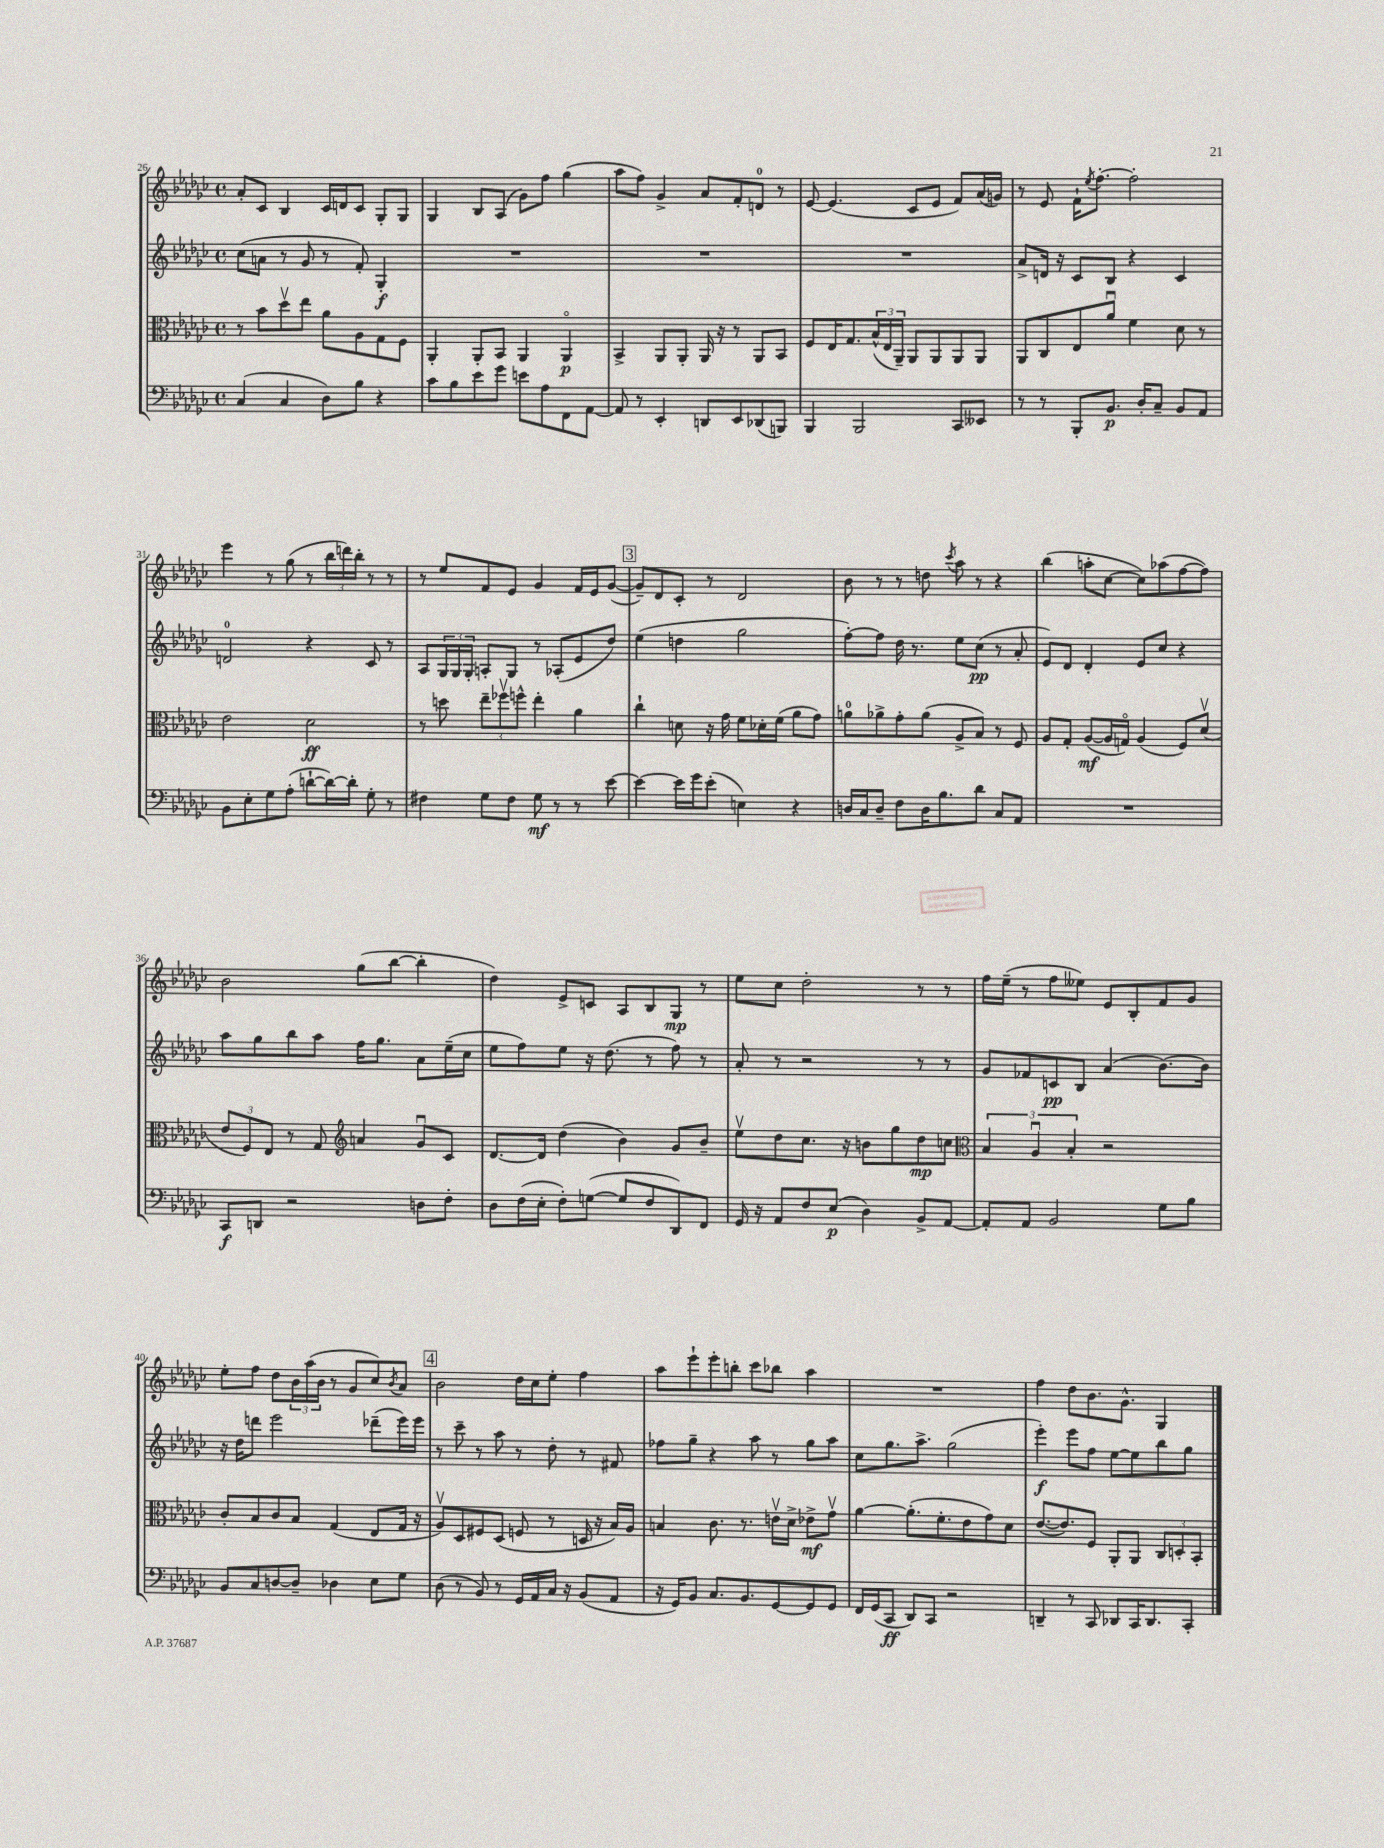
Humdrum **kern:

**kern	**kern	**kern	**kern
*staff4	*staff3	*staff2	*staff1
*clefF4	*clefC3	*clefG2	*clefG2
*k[b-e-a-d-g-c-]	*k[b-e-a-d-g-c-]	*k[b-e-a-d-g-c-]	*k[b-e-a-d-g-c-]
*M4/4	*M4/4	*M4/4	*M4/4
*met(c)	*met(c)	*met(c)	*met(c)
(4C-	8r	(8cc-	8a-'
.	8b-	8a	8c-
4C-	8dd-v	8r	4B-
.	8ee-	8g-	.
8D-)	8a-	8r	16c-
.	.	.	16d
8B-	8A-	8f')	8c-
4r	8G-	4G-'	8G-'
.	8F	.	8G-
=	=	=	=
8c-	4AA-'	1r	4G-
8B-	.	.	.
8e-	8AA-'	.	8B-
8g-	8BB-	.	(8A-
8e	4AA-	.	8g-)
8A-	.	.	8ff
8FF	4AA-o	.	(4gg-
[8AA-	.	.	.
=	=	=	=
8AA-]	4BB-^	1r	8aa-
8r	.	.	8ff)
4EE-'	8AA-	.	4g-^
.	8AA-'	.	.
8DD	16AA-	.	8a-
.	16r	.	.
8EE-	8r	.	8f'
(8DD-	8AA-	.	8d
8BBB)	8BB-	.	8r
=	=	=	=
4BBB-	8F	1r	[8e-
.	16E-	.	(4.e-]
.	8.G-	.	.
2BBB-	.	.	.
.	(24B-^^	.	.
.	24E-	.	.
.	24AA-~)	.	.
.	8AA-	.	8c-
.	8AA-	.	8e-
8CC-	8AA-	.	8f)
8EE--	8AA-	.	(16a-
.	.	.	16g)
=	=	=	=
8r	8AA-	8a-^	8r
8r	8C-	16d	8e-
.	.	16r	.
8BBB-'	8E-	8c-	16f`
.	.	.	8qee-
.	.	.	[8.ff'
8.BB-	8a-u	8B-	.
.	4f	4r	2ff']
16D-'	.	.	.
8C-~	.	.	.
8BB-	8d-	4c-	.
8AA-	8r	.	.
=	=	=	=
8BB-	2e-	2d	4eee-
8E-'	.	.	.
8G-	.	.	8r
(8A-'	.	.	(8gg-
[8d`	2d-	4r	8r
16d_)	.	.	24bb-
.	.	.	24ddd)
16d']	.	.	.
.	.	.	24bb-'
8G-'	.	8c-	8r
8r	.	8r	8r
=	=	=	=
4F#	8r	8A-	8r
.	8dd	24G-	8ee-
.	.	24G-	.
.	.	24G-'	.
8G-	12ee-~	8A'	8f
.	12ff-v	.	.
8F#	.	8G-	8e-
.	12ff^^	.	.
8G-	4ee-'	8r	4g-
8r	.	(8A-'	.
8r	4a-	8e-	16f
.	.	.	16e-
[8e-	.	8dd-)	([8g-
=	=	=	=
4e-_	4cc-`	(4ee-	8g-~])
.	.	.	8d-
16e-]	8d	4dd	8c-'
16g-	.	.	.
(8e-'	16r	.	8r
.	16g-	.	.
4E)	8f	2gg-	2d-
.	16d-'	.	.
.	(16f	.	.
4r	8a-	.	.
.	8g-)	.	.
=	=	=	=
16D	8a	[8ff')	8b-
16C-	.	.	.
8D~	8a-^	8ff]	8r
8F	8g-'	16dd-	8r
.	.	8.r	.
16D	(8a-	.	8dd
8.B-	.	.	.
.	.	.	8qccc-
.	8A-^	8ee-	8aa-
8d-	8B-)	(8cc-	8r
8C-	8r	8r	4r
8AA-	8F	8a-'	.
=	=	=	=
1r	8A-	8e-)	(4bb-
.	8G-'	8d-	.
.	([8A-	4d-'	8aa'
.	16A-]	.	[8cc-
.	16Go)	.	.
.	(4A-	8e-	8cc-])
.	.	8cc-	(8aa-
.	8F)	4r	[8ff
.	(8d-v	.	8ff])
=	=	=	=
8CC-	12e-	8aa-	2b-
.	12F)	.	.
8DD	.	8gg-	.
.	12E-	.	.
2r	8r	8bb-	.
.	8G-	8aa-	.
*	*clefG2	*	*
.	4a	16ff	(8gg-
.	.	8.gg-	.
.	.	.	[8bb-
8D	8g-u	8a-	4bb-']
8F'	8c-	(16ee-~	.
.	.	16cc-	.
=	=	=	=
8D-	[8.d-	8ee-	4dd-)
(16F	.	8ff)	.
16E-'	16d-]	.	.
8F')	(4dd-	8ee-	8e-^
([8G	.	16r	8c
.	.	(8.dd-	.
8G]	4b-)	.	8A-
8F	.	8r	8B-
8DD-)	8g-	8ff)	8G-
8FF	8b-~	8r	8r
=	=	=	=
16GG-	8ee-v	8a-'	8ee-
16r	.	.	.
8AA-	8dd-	8r	8cc-
8F	8.cc-	2r	2dd-'
(8E-	.	.	.
.	16r	.	.
4D-)	8b	.	.
.	8gg-	.	.
8BB-^	8dd-	8r	8r
[8AA-	8cc	8r	8r
=	=	=	=
*	*clefC3	*	*
8AA-']	6B-	8g-	16ff
.	.	.	(16ee-~
8AA-	.	8f-	8r
.	6A-u	.	.
2BB-	.	8c	8ff
.	6B-'	.	.
.	.	8B-	8ee--)
.	2r	(4a-	8e-
.	.	.	8B-'
8G-	.	[8.b-)	8f
8B-	.	.	8g-
.	.	16b-]	.
=	=	=	=
8BB-	8c-'	16r	8ee-'
.	.	16dd-	.
8C-	8B-	8ddd	8ff
[8D	8c-	2eee-	8dd-
8D~]	8B-	.	24b-
.	.	.	(24aa-
.	.	.	24b-
4D-	(4G-	.	8r
.	.	.	8g-
8E-	8E-	(8ddd-~	8cc-)
.	.	.	8qb-
8G-	16G-	16eee-)	8a-
.	16r	16eee-	.
=	=	=	=
(8D-	8A-v)	8r	2b-
8r	8D-	8ccc-~	.
8BB-)	8F#	8r	.
8r	(8D-	8aa-	.
16GG-	8F	8r	16dd-
16AA-	.	.	16cc-
16C-	8r	8dd-'	8ee-'
16r	.	.	.
(8BB-	16D	8r	4ff
.	16r	.	.
8AA-	16B-)	8f#	.
.	16A-	.	.
=	=	=	=
16r	4B	8ff-	8aa-
16GG-)	.	.	.
8BB-	.	8gg-~	8eee-`
8.C-	8.c-	4r	8eee-'
.	.	.	8bb'
8.BB-	8.r	.	.
.	.	8aa-	8ccc-
[8GG-	16ev	8r	8bb-
.	16d-^	.	.
8GG-]	8e-^	8gg-	4aa-
8GG-	8g-v	8aa-	.
=	=	=	=
16FF	[4a-	8cc-	1r
(16GG-	.	.	.
8CC-	.	8.gg-	.
8DD-)	(8.a-']	.	.
.	.	8.aa-^	.
8CC-	.	.	.
.	8.f'	.	.
2r	.	(2gg-	.
.	8e-	.	.
.	8g-)	.	.
.	8d-	.	.
=	=	=	=
4DD~	([8.e-	4eee-')	4ff
.	8.e-])	.	.
8r	.	8eee-	8dd-
8CC-	8F	8ff	8.b-
8DD-	8AA-'	[8ee-	.
.	.	.	8.g-^^
16CC-	8AA-	8ee-]	.
8.DD-	.	.	.
.	12C-	8bb-	4G-
.	12D'	.	.
8CC-'	.	8gg-	.
.	12BB-'	.	.
==	==	==	==
*-	*-	*-	*-
